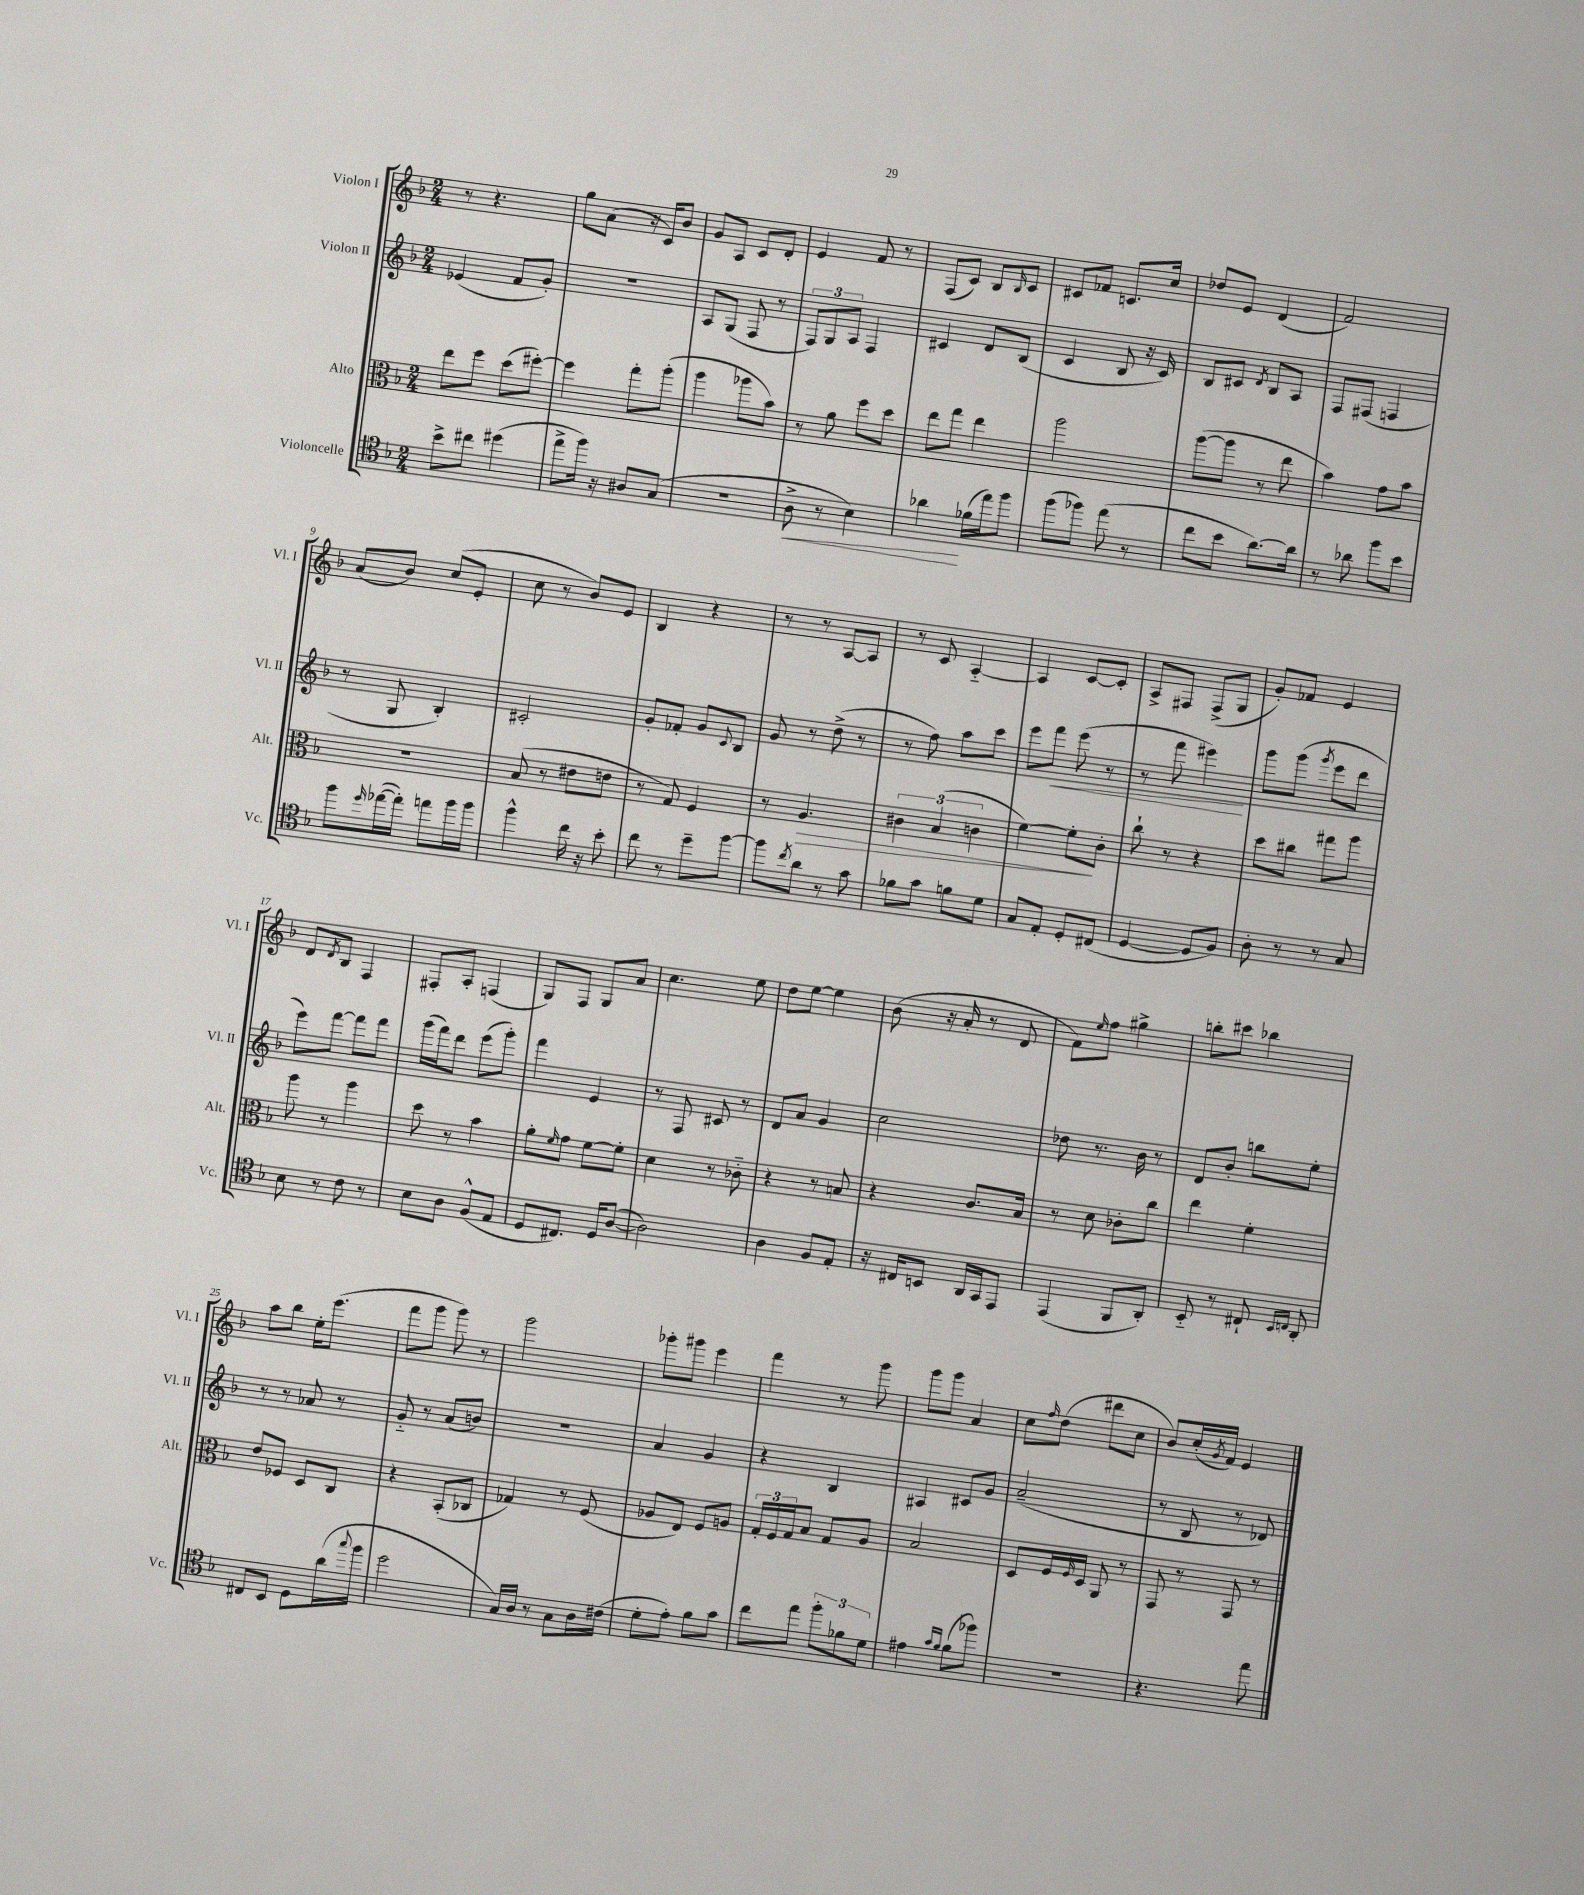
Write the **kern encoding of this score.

**kern	**dynam	**kern	**dynam	**kern	**dynam	**kern
*part4	*part4	*part3	*part3	*part2	*part2	*part1
*staff4	*staff4	*staff3	*staff3	*staff2	*staff2	*staff1
*I"Violoncelle	*	*I"Alto	*	*I"Violon II	*	*I"Violon I
*I'Vc.	*	*I'Alt.	*	*I'Vl. II	*	*I'Vl. I
*clefC4	*	*clefC3	*	*clefG2	*	*clefG2
*k[b-]	*	*k[b-]	*	*k[b-]	*	*k[b-]
*M2/4	*	*M2/4	*	*M2/4	*	*M2/4
=1	=1	=1	=1	=1	=1	=1
8b-^\L	.	8ee\L	.	(4e-X/	.	8r
8cc#X\J	.	8ff\J	.	.	.	4.r
(4dd#X\	.	(8dd\L	.	8f/L	.	.
.	.	[8ff#X'\J)	.	8g'/J)	.	.
=2	=2	=2	=2	=2	=2	=2
8ee^\L	.	4ff#\]	.	2r	.	8gg\L
16ff\Jk)	.	.	.	.	.	(8a\J
16r	.	.	.	.	.	.
8A#X/L	.	8gg'\L	.	.	.	16r
.	.	.	.	.	.	16c/KL)
(8G/J	.	(8aa'\J	.	.	.	8b-/J
=3	=3	=3	=3	=3	=3	=3
2r	.	4aa\	.	8A/L	.	8g/L
.	.	.	.	(8G/J	.	8A/J
.	.	8aa-X\L	.	8F/	.	8c/L
.	.	8b-\J)	.	8r	.	8d'/J
=4	=4	=4	=4	=4	=4	=4
!	!LO:HP:b	!	!	!	!	!
8A^\	<	8r	.	12F/L)	.	4e/
.	.	.	.	12G/	.	.
8r	.	8a\	.	.	.	.
.	.	.	.	12A/J	.	.
4B-\)	.	8ff\L	.	4F/	.	8f/
.	.	8dd\J	.	.	.	8r
=5	=5	=5	=5	=5	=5	=5
4a-X\	.	8ee\L	.	4c#X/	.	(8F/L
.	.	8gg\J	.	.	.	8c/J)
(16f-X\LL	[	4ee\	.	8d/L	.	8B-/L
16ee\J)	.	.	.	.	.	.
.	.	.	.	.	.	16qqB-/
8ff\J	.	.	.	(8B-/J	.	8c/J
=6	=6	=6	=6	=6	=6	=6
(8ff\L	.	2aa\	.	4c/	.	8c#X/L
8ff-X\J)	.	.	.	.	.	8f-X/J
(8ee\	.	.	.	8B-/	.	8.cn/L
8r	.	.	.	16r	.	.
.	.	.	.	16c/)	.	16cc/Jk
=7	=7	=7	=7	=7	=7	=7
8cc\L	.	([8aa\L	.	8B-/L	.	8dd-X/L
8b-\J	.	8aa\J]	.	8c#X/J	.	8e/J
.	.	.	.	8qd/	.	.
[8.a\L)	.	8r	.	8B-/L	.	(4d/
.	.	8ee\	.	8A/J	.	.
16a\Jk]	.	.	.	.	.	.
=8	=8	=8	=8	=8	=8	=8
8r	.	4b-\)	.	8F/L	.	2f/)
8a-X\	.	.	.	(8F#X/J	.	.
8ff\L	.	8g\L	.	4Fn/	.	.
8b-\J	.	8b-\J	.	.	.	.
!!LO:LB:g=z
=9	=9	=9	=9	=9	=9	=9
8ff\L	.	2r	.	8r	.	(8a/L
16qqdd/	.	.	.	.	.	.
([16ee-X\L	.	.	.	8G/	.	8b-/J)
16ee-'\JJ])	.	.	.	.	.	.
8een\L	.	.	.	4B-'/)	.	(8cc/L
16ff\L	.	.	.	.	.	8e'/J
16ff\JJ	.	.	.	.	.	.
=10	=10	=10	=10	=10	=10	=10
4ff^^\	.	(8B-/	.	2c#X'/	.	8cc\
.	.	8r	.	.	.	8r
16cc\	.	8e#X\L	.	.	.	8b-/L)
16r	.	.	.	.	.	.
8b-'\	.	8en\J	.	.	.	8e/J
=11	=11	=11	=11	=11	=11	=11
8cc\	.	8r	.	8g'/L	.	4B-/
8r	.	8G/)	.	8f-X'/J	.	.
8dd~\L	.	4F/	.	8g/L	.	4r
.	.	.	.	8qqc/	.	.
[8ff\J	.	.	.	8B-/J	.	.
=12	=12	=12	=12	=12	=12	=12
8ff\L]	.	8r	.	8g/	.	8r
8qcc/	.	.	.	.	.	.
!	!	!	!LO:HP:b	!	!	!
8a\J	.	4.A/	>	8r	.	8r
8r	.	.	.	(8dd^\	.	[8A/L
8g\	.	.	.	8r	.	8A/J]
=13	=13	=13	=13	=13	=13	=13
8f-X\L	.	6c#X\	.	8r	.	8r
8g\J	.	.	.	8ff\)	.	8c/
.	.	(6B-/	.	.	.	.
8fn\L	.	.	.	8aa\L	.	[4A/
.	.	6cn\	.	.	.	.
8d\J	.	.	.	8ccc\J	.	.
=14	=14	=14	=14	=14	=14	=14
8G/L	.	[4f\)	.	8eee\L	.	4A/]
!	!	!	!	!	!LO:HP:b	!
8E'/J	.	.	.	8fff\J	<	.
8D'/L	.	8f'\L]	.	(8eee\	.	[8c/L
(8C#X/J	.	8c'\J	]	8r	.	8c'/J]
=15	=15	=15	=15	=15	=15	=15
[4D/	.	8cc`\	.	8r	.	8A^/L
.	.	8r	.	8fff\	.	8F#X/J
8D/L]	.	4r	.	4eee#X\)	.	(8F#^/L
8F/J)	.	.	.	.	.	8G/J
.	.	.	.	.	[	.
=16	=16	=16	=16	=16	=16	=16
8A'\	.	8dd\L	.	8ggg\L	.	8g'/L)
8r	.	8cc#X\J	.	(8ggg\J	.	8f-X/J
.	.	.	.	8qggg/	.	.
8r	.	8gg#X\L	.	8eee\L	.	4e/
8G/	.	8aa\J	.	8ddd\J	.	.
!!LO:LB:g=z
=17	=17	=17	=17	=17	=17	=17
8B-\	.	8aa\	.	8eee\L)	.	8d/L
.	.	.	.	.	.	8qd/
8r	.	8r	.	[8fff\J	.	8B-/J
8c\	.	4aa\	.	8fff\L]	.	4F/
8r	.	.	.	8fff\J	.	.
=18	=18	=18	=18	=18	=18	=18
8B-\L	.	8dd\	.	(16ggg\LL	.	8F#X'/L
.	.	.	.	16fff\J)	.	.
8A\J	.	8r	.	8ddd\J	.	8A'/J
(8F^^/L	.	4b-\	.	(8eee\L	.	(4Fn/
8E/J	.	.	.	8ggg'\J)	.	.
=19	=19	=19	=19	=19	=19	=19
8D/L	.	8a'\L	.	4fff\	.	8G/L)
.	.	16qqf/	.	.	.	.
8.C#X/J)	.	8g\J	.	.	.	8F/J
.	.	[8f\L	.	4e/	.	8G/L
16D/KL	.	.	.	.	.	.
([8A/J	.	8f'\J]	.	.	.	8a/J
=20	=20	=20	=20	=20	=20	=20
2A\])	.	4d\	.	8r	.	4.cc\
.	.	.	.	8F/	.	.
.	.	8r	.	8c#X/	.	.
.	.	8c-X\	.	8r	.	8ee\
=21	=21	=21	=21	=21	=21	=21
4A\	.	4r	.	8d/L	.	8dd\L
.	.	.	.	8a/J	.	[8ee\J
8F/L	.	8r	.	4g/	.	4ee\]
8E'/J	.	8Bn/	.	.	.	.
=22	=22	=22	=22	=22	=22	=22
16r	.	4r	.	2cc\	.	(8b-\
16C#X/KL	.	.	.	.	.	.
8BBn/J	.	.	.	.	.	16r
.	.	.	.	.	.	16a'/
16AA/LL	.	8.c/L	.	.	.	8r
16GG/J	.	.	.	.	.	.
8EE/J	.	.	.	.	.	8d/
.	.	16B-/Jk	.	.	.	.
=23	=23	=23	=23	=23	=23	=23
(4EE/	.	8r	.	8dd-X\	.	8f\L)
.	.	.	.	.	.	16qqee/
.	.	8d\	.	8.r	.	8ff\J
8FF/L	.	8c-X'\L	.	.	.	4gg#X^\
.	.	.	.	16b-\	.	.
8AA'/J)	.	8cc\J	.	8r	.	.
=24	=24	=24	=24	=24	=24	=24
8BB-/	.	4ee\	.	8d/L	.	8bbn'\L
8r	.	.	.	8b-'/J	.	8ccc#X\J
8C#X`/	.	4f'\	.	8bbn\L	.	4bb-X\
16qqBB-/LL	.	.	.	.	.	.
16qqCn/JJ	.	.	.	.	.	.
8AA'/	.	.	.	8ee'\J	.	.
!!LO:LB:g=z
=25	=25	=25	=25	=25	=25	=25
8C#X/L	.	8e/L	.	8r	.	8aa\L
8BB-/J	.	8F-X/J	.	8r	.	8bb-\J
8D\L	.	8D/L	.	8a-X/	.	16ee'\KL
.	.	.	.	.	.	(8.eee\J
(16a\L	.	8C/J	.	8r	.	.
8qqgg/	.	.	.	.	.	.
16ff\JJ	.	.	.	.	.	.
=26	=26	=26	=26	=26	=26	=26
2dd\	.	4r	.	8g/	.	8fff\L
.	.	.	.	8r	.	8ggg\J
.	.	(8BB-'/L	.	(8a/L	.	8ggg\)
.	.	8C-X/J	.	8bn/J)	.	8r
=27	=27	=27	=27	=27	=27	=27
16G/LL)	.	4G-X/)	.	2r	.	2ggg\
16A/JJ	.	.	.	.	.	.
8r	.	.	.	.	.	.
8G\L	.	8r	.	.	.	.
16A\L	.	(8F/	.	.	.	.
(16c#X\JJ	.	.	.	.	.	.
=28	=28	=28	=28	=28	=28	=28
8d'\L	.	8A-X/L	.	4a/	.	8ggg-X'\L
8e'\J)	.	8E/J)	.	.	.	8ggg#X\J
8f\L	.	8F/L	.	4g/	.	4eee\
8g\J	.	8An/J	.	.	.	.
=29	=29	=29	=29	=29	=29	=29
8cc\L	.	24G'/LL	.	4r	.	4fff\
.	.	24F/	.	.	.	.
.	.	24G/J	.	.	.	.
8ee\J	.	8B-/J	.	.	.	.
12ff'\L	.	8G/L	.	4B-/	.	8r
12f-X\	.	.	.	.	.	.
.	.	8A/J	.	.	.	8ggg\
12d\J	.	.	.	.	.	.
=30	=30	=30	=30	=30	=30	=30
4e#X\	.	2B-/	.	4A#X/	.	8ggg\L
.	.	.	.	.	.	8ggg\J
16qqg/LL	.	.	.	.	.	.
16qqf/JJ	.	.	.	.	.	.
(8f\L	.	.	.	8c#X/L	.	4a/
8ff-X\J)	.	.	.	8g/J	.	.
=31	=31	=31	=31	=31	=31	=31
2r	.	8D/L	.	(2a~/	.	8cc\L
.	.	.	.	.	.	16qqff/
.	.	16F/L	.	.	.	(8dd\J
.	.	16qqF/	.	.	.	.
.	.	16D/JJ	.	.	.	.
.	.	8AA/	.	.	.	8ddd#X\L
.	.	8r	.	.	.	8cc\J
=32	=32	=32	=32	=32	=32	=32
4.r	.	8GG/	.	8r	.	8b-/L)
.	.	8r	.	8B-/	.	(16cc'/L
.	.	.	.	.	.	8qg/
.	.	.	.	.	.	16f/JJ)
.	.	8GG/	.	8r	.	4e/
8ee\	.	8r	.	8d-X/)	.	.
==	==	==	==	==	==	==
*-	*-	*-	*-	*-	*-	*-
